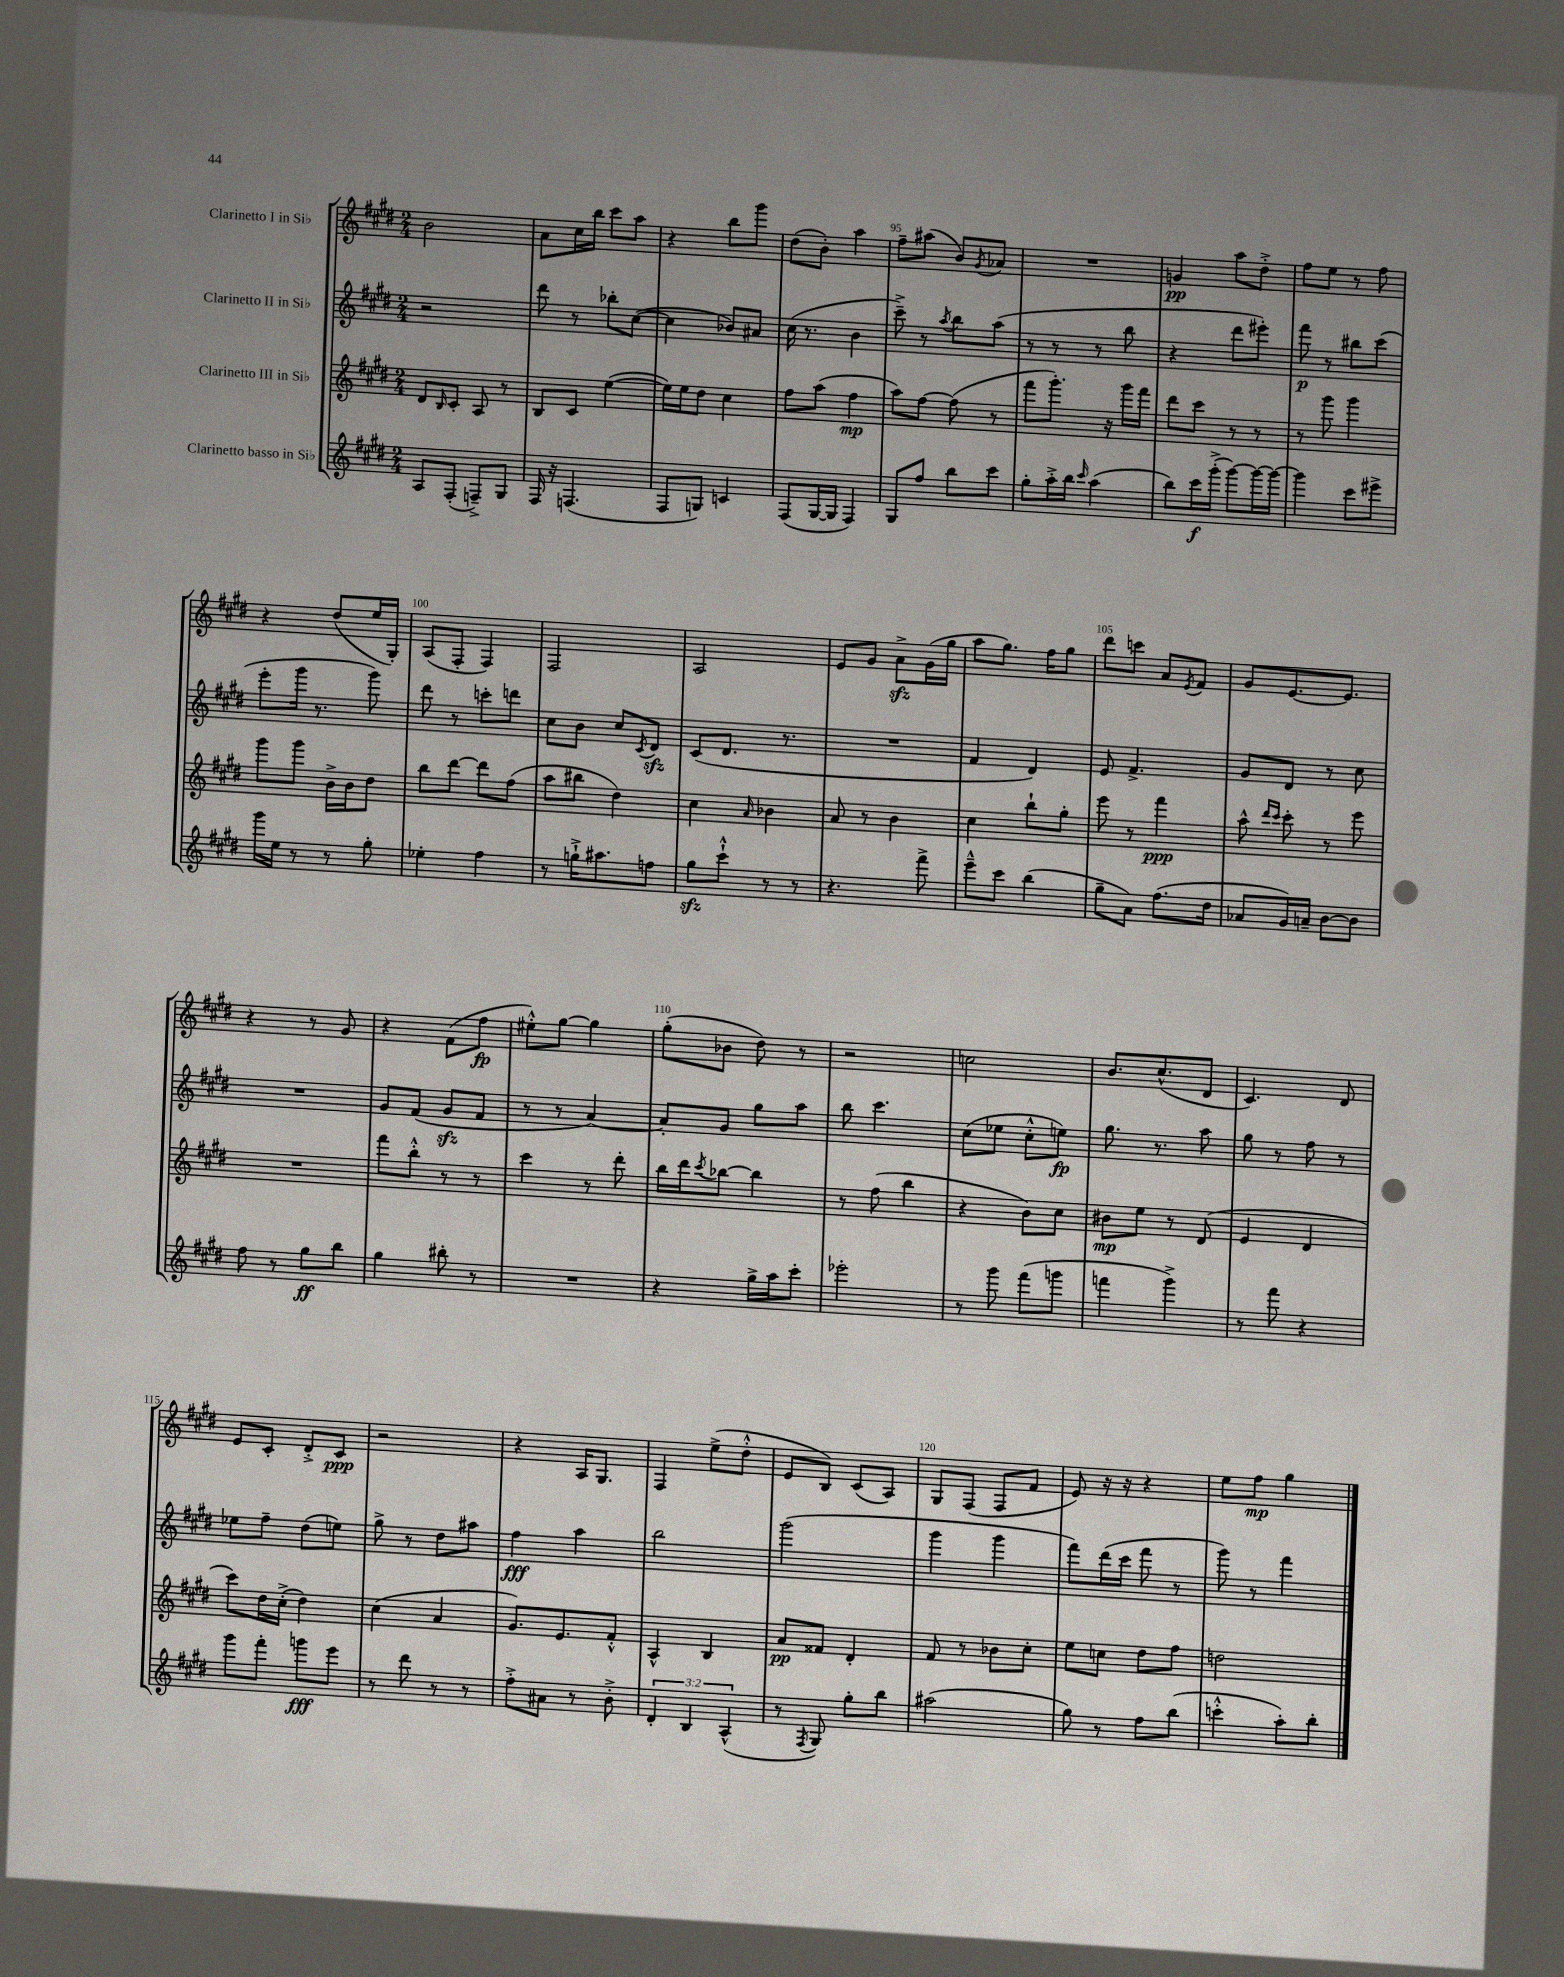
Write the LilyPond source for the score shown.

<<
\new StaffGroup <<
\new Staff = "s0" \with { instrumentName = "Clarinetto I in Sib" } {
    \clef treble \key e \major \numericTimeSignature \time 2/4
    b'2 |
    a'8 cis''16 b''16 cis'''8 a''8 |
    r4 b''8 gis'''8 |
    dis''8( b'8-.) a''4 |
    fis''8-- ais''8( b'8) \acciaccatura { gis'8 } aes'8 |
    R2 |
    g'4\pp a''8 dis''8-.-> |
    fis''8 e''8 r8 fis''8 |
    r4 dis''8( e''16 gis16-.) |
    a8( fis8-. fis4) |
    fis2 |
    a2 |
    e'8 gis'8 a'8->\sfz gis'16( gis''16 |
    a''8 gis''8.) fis''16 gis''8 |
    dis'''8 c'''8 a'8 \acciaccatura { e'8 } fis'8 |
    gis'8 e'8.~ e'8. |
    r4 r8 gis'8 |
    r4 fis'8( fis''8\fp |
    eis''8-.-^) gis''8~ gis''4 |
    gis''8-.( bes'8 dis''8) r8 |
    r2 |
    c''2 |
    b'8. cis''8.-^( dis'8 |
    cis'4.) dis'8 |
    e'8 cis'8-. dis'8-.-> cis'8\ppp |
    r2 |
    r4 a16 gis8. |
    fis4 e''8->( dis''8-.-^ |
    e'8 b8) cis'8( a8) |
    gis8 fis8( fis8 fis'8 |
    e'8) r16 r16 r4 |
    e''8 fis''8\mp gis''4 \bar "|." |
}
\new Staff = "s1" \with { instrumentName = "Clarinetto II in Sib" } {
    \clef treble \key e \major \numericTimeSignature \time 2/4
    r2 |
    dis'''8 r8 bes''8-. cis''8~( |
    cis''4 bes'8) ais'8 |
    cis''16( r8. b'4 |
    cis'''8--->) r8 \acciaccatura { a''8 } b''8 a''8( |
    r8 r8 r8 b''8 |
    r4 dis'''8 eis'''8-.) |
    fis'''8\p r8 bis''8 cis'''8( |
    e'''8-. gis'''16 r8. gis'''8) |
    dis'''8 r8 c'''8-. d'''8 |
    cis''8 b'8 cis''8 \acciaccatura { cis'8 } dis'8\sfz |
    cis'8( dis'8. r8. |
    R2 |
    fis'4 dis'4) |
    e'8 fis'4.-> |
    gis'8 dis'8 r8 cis''8 |
    R2 |
    gis'8 fis'8( gis'8\sfz fis'8 |
    r8 r8 a'4~) |
    a'8-. gis'8 gis''8 a''8 |
    b''8 cis'''4. |
    cis''8( ees''8 cis''8-.-^ e''8\fp) |
    gis''8. r8. a''8 |
    gis''8 r8 fis''8 r8 |
    ees''8 fis''8-- dis''8( e''8) |
    gis''8-> r8 dis''8 ais''8 |
    fis''4\fff a''4 |
    b''2 |
    gis'''2( |
    gis'''4 gis'''4 |
    fis'''8) dis'''16( cis'''16 fis'''8 r8 |
    gis'''8) r8 fis'''4 \bar "|." |
}
\new Staff = "s2" \with { instrumentName = "Clarinetto III in Sib" } {
    \clef treble \key e \major \numericTimeSignature \time 2/4
    dis'8 \grace { b16 } cis'8-. a8 r8 |
    b8 cis'8 e''4~( |
    e''16) e''16 dis''8 cis''4 |
    fis''8 a''8( fis''4\mp |
    a''8) fis''8~ fis''8( r8 |
    fis'''8 gis'''8.-.) r16 gis'''16 fis'''16 |
    dis'''8 cis'''8 r8 r8 |
    r8 gis'''8 gis'''4 |
    gis'''8 gis'''8 b'16-> b'16 dis''8 |
    b''8 dis'''8~ dis'''8 fis''8( |
    a''8 bis''8 dis''4) |
    cis''4 \grace { a'16 } bes'4 |
    a'8 r8 b'4 |
    cis''4 b''8-! gis''8-. |
    e'''8 r8 fis'''4\ppp |
    a''8-^ \grace { dis'''16 cis'''16 } cis'''8-. r8 e'''8 |
    R2 |
    fis'''8 b''8-.-^ r8 r8 |
    cis'''4 r8 dis'''8-. |
    b''16 dis'''16 \acciaccatura { cis'''8 } bes''8~ bes''4 |
    r8 fis''8( b''4 |
    r4 b'8) cis''8 |
    bis'8\mp e''8 r8 dis'8( |
    e'4 dis'4 |
    cis'''8) dis''16 cis''16-.->( dis''4) |
    cis''4( a'4 |
    gis'8.) e'8. fis'8-.-^ |
    a4-^ b4 |
    a'8\pp fisis'8 dis'4-. |
    fis'8 r8 bes'8 cis''8-. |
    e''8 c''8 dis''8 fis''8 |
    d''2 \bar "|." |
}
\new Staff = "s3" \with { instrumentName = "Clarinetto basso in Sib" } {
    \clef treble \key e \major \numericTimeSignature \time 2/4 \override Staff.TupletNumber.text = #tuplet-number::calc-fraction-text
    a8 fis8-.( f8--->) gis8 |
    fis16 r16 f4.( |
    fis8 g8) c'4 |
    fis8( gis16~ gis16 fis4) |
    gis8 fis''8 b''8 cis'''8 |
    gis''8-. a''16-.-> b''16 \grace { cis'''16 } a''4( |
    b''8) cis'''16\f gis'''16-.->( gis'''8~) gis'''16~ gis'''16~ |
    gis'''4 cis'''8 eis'''8-> |
    gis'''16 e''16 r8 r8 gis''8-. |
    ees''4-. fis''4 |
    r8 g''16-!-> ais''8. f''8 |
    gis''8\sfz cis'''8-!-^ r8 r8 |
    r4. fis'''8-> |
    e'''8---^ cis'''8 b''4( |
    gis''8-- a'8) fis''8.( dis''16 |
    aes'8 gis'16) a'16-- b'8~ b'8 |
    fis''8 r8 gis''8\ff b''8 |
    gis''4 bis''8-. r8 |
    R2 |
    r4 gis''16-> a''16 cis'''8-. |
    ees'''2-. |
    r8 gis'''8 fis'''8( g'''8 |
    f'''4 gis'''4->) |
    r8 fis'''8 r4 |
    gis'''8 fis'''8-. g'''8\fff e'''8 |
    r8 dis'''8 r8 r8 |
    fis''8-.-> ais'8 r8 b'8-.-> |
    \tuplet 3/2 { dis'4-. b4 a4-^( } |
    r8 \acciaccatura { fis8 } gis8) gis''8-. b''8 |
    ais''2( |
    gis''8) r8 fis''8 b''8( |
    c'''4-.-^ a''8-.) b''8-. \bar "|." |
}
>>
>>
\layout { \context { \Score currentBarNumber = #91 \override BarNumber.break-visibility = ##(#f #t #t) barNumberVisibility = #(every-nth-bar-number-visible 5) } }
